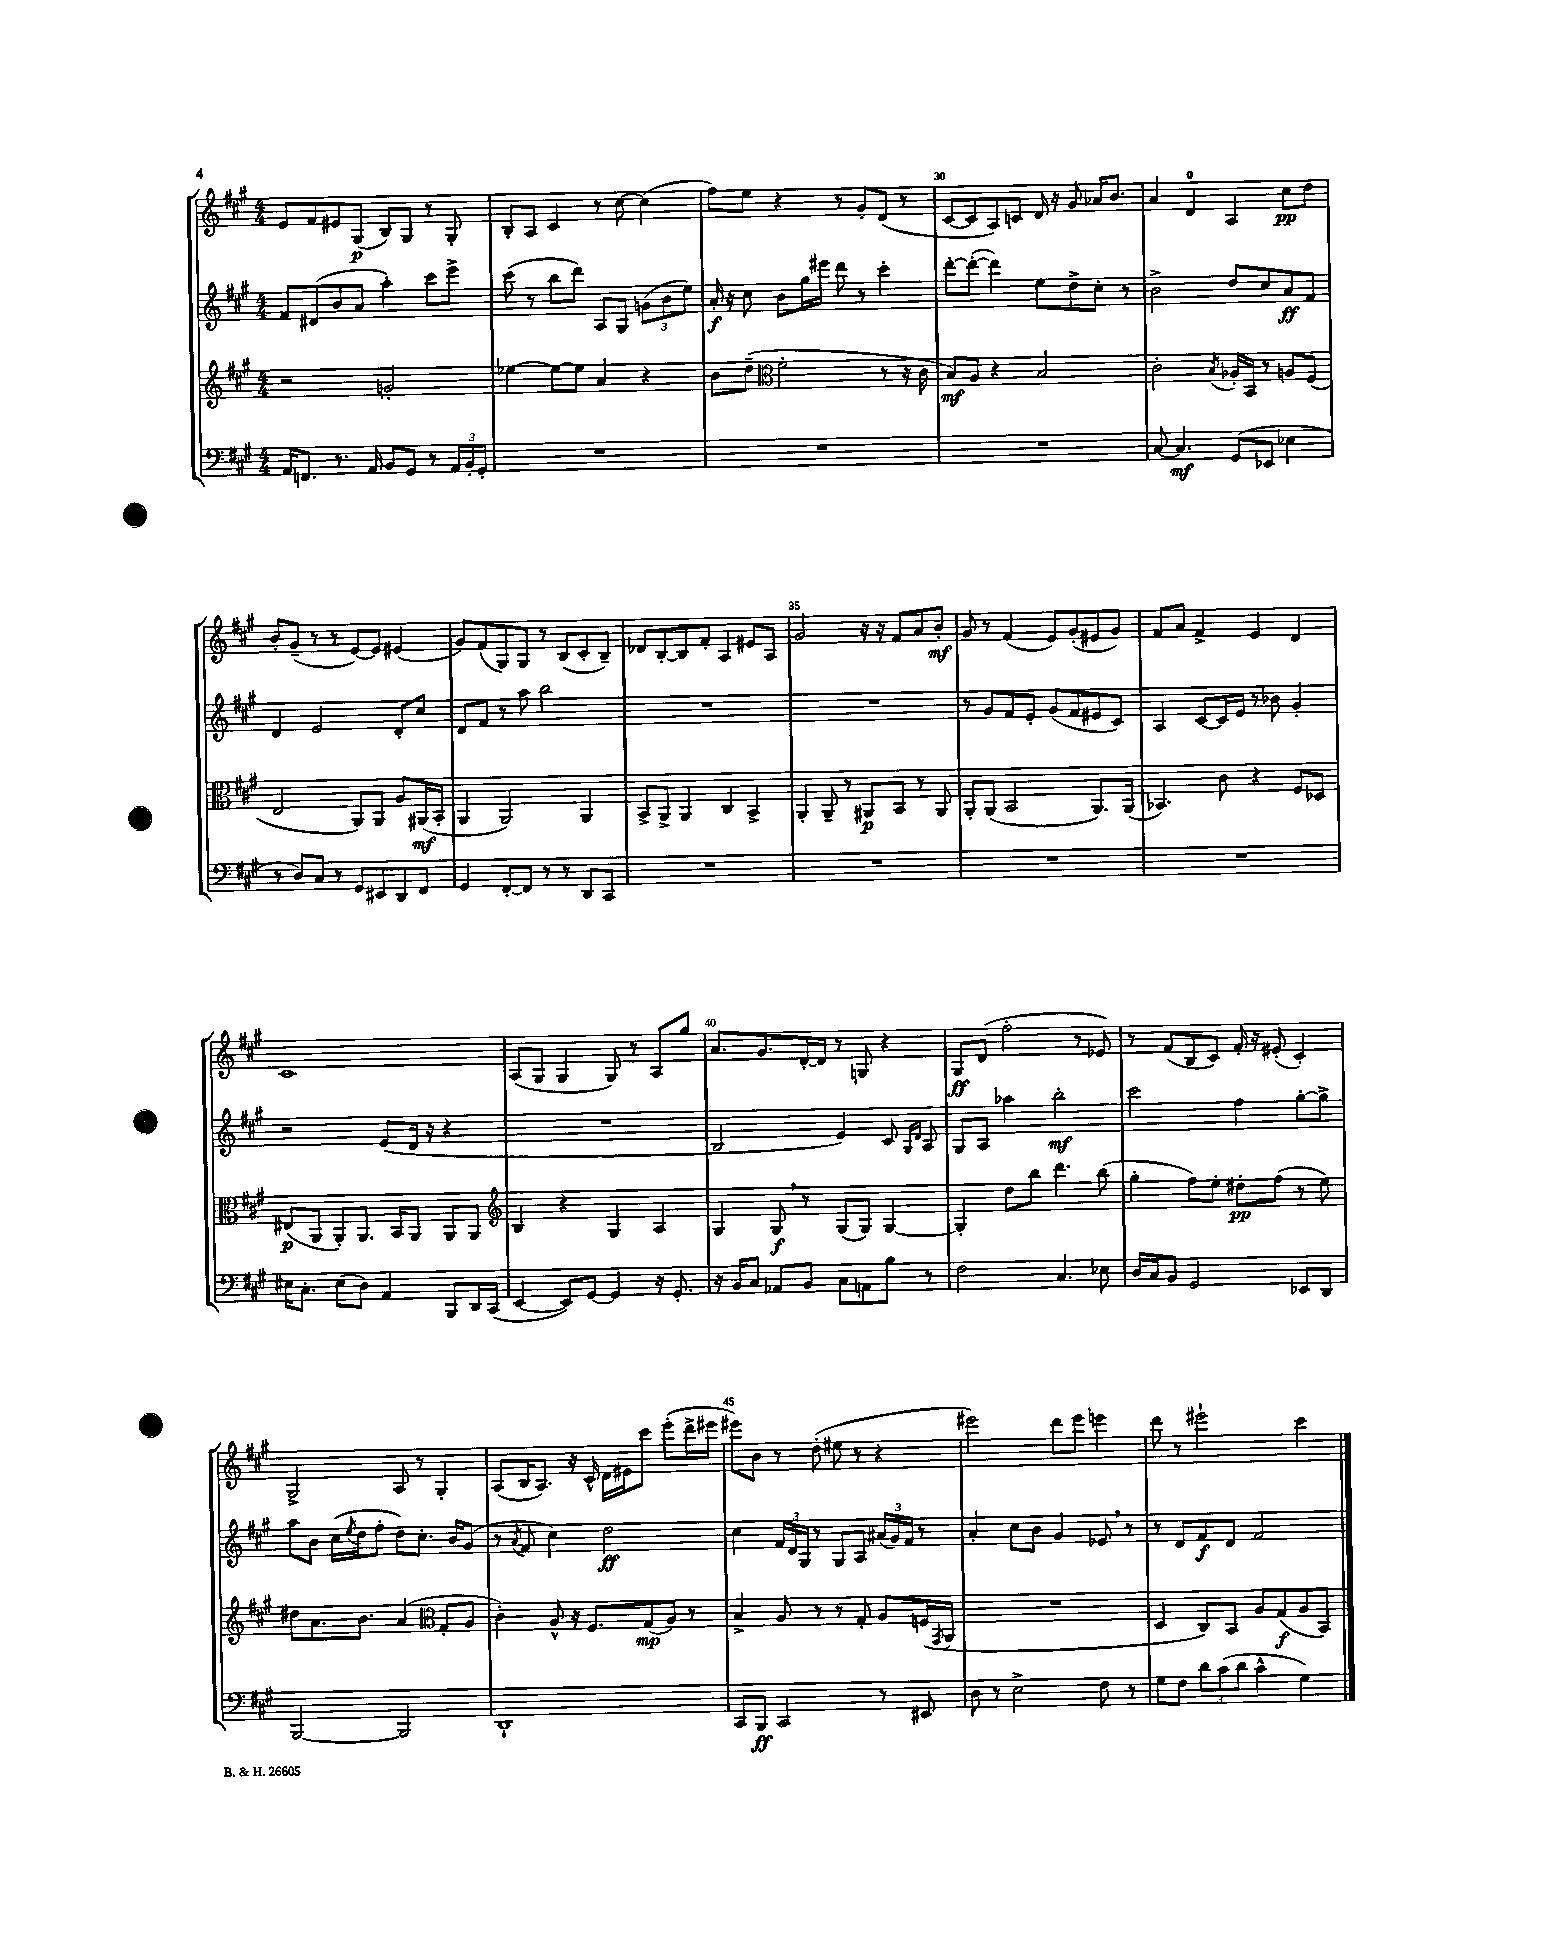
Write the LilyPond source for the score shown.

<<
\new StaffGroup <<
\new Staff = "s0" {
    \clef treble \key a \major \numericTimeSignature \time 4/4
    e'8 fis'8 eis'8 gis8\p( b8) gis8 r8 gis8-. |
    b8-. a8 cis'4 r8 cis''8~ cis''4( |
    fis''8) e''8 r4 r8 gis'8-. d'8( r8 |
    cis'8~ cis'8 a8) c'8 d'16 r16 gis'8 aes'16 b'8. |
    a'4 d'4-0 a4 cis''8\pp d''8 |
    b'8-. gis'8--( r8 r8 e'8~) e'8 eis'4( |
    gis'8) fis'8( gis8) gis8 r8 b8( cis'8-. b8--) |
    des'8 b8~-. b8 fis'8-. a4 eis'8 a8 |
    gis'2 r16 r16 fis'8 a'8 b'8-.\mf |
    gis'8 r8 fis'4( e'8) gis'8-.( eis'8 gis'8) |
    fis'8 a'8 fis'4-> e'4 d'4 |
    cis'1 |
    a8( gis8 gis4 gis8) r8 a8 gis''8 |
    a'8. gis'8. d'16~-. d'16 r8 g8 r4 |
    gis8\ff d'8( fis''2-. r8 ees'8) |
    r8 fis'8( b8 cis'8) fis'16-. r16 eis'8-.( cis'4-.) |
    gis2-> a8 r8 gis4-. |
    a8( b16 a8.) r16 cis'16-^ d'16 eis'16 cis'''8 e'''8-.( d'''16-> eis'''16 |
    eis'''8) b'8 r8 d''8-.( eis''8 r8 r4 |
    eis'''2) d'''8 eis'''8 e'''4 |
    d'''8 r8 eis'''2-! cis'''4 \bar "|." |
}
\new Staff = "s1" {
    \clef treble \key a \major \numericTimeSignature \time 4/4
    fis'8 dis'8( b'8 a'8 a''4-.) cis'''8 e'''8-> |
    cis'''8( r8 b''8 d'''8) a8 gis8 \tuplet 3/2 { g'8( b'8 e''8) } |
    a'16-.\f r16 cis''8 b'8 gis''16 eis'''16 d'''8 r8 cis'''4-. |
    d'''8~-. d'''8~-.( d'''4) e''8 d''8-> cis''8-. r8 |
    b'2-> d''8 cis''8 a'8\ff fis'8 |
    d'4 e'2 d'8-. cis''8 |
    d'8 fis'8 r8 a''8 b''2 |
    R1 |
    R1 |
    r8 gis'8 fis'8 e'8-. gis'8( fis'8 eis'8 cis'8) |
    a4 cis'8~ cis'16 e'16 r8 bes'8 gis'4-. |
    r2 e'8( d'16 r16 r4 |
    R1 |
    b2 e'4) cis'8 \grace { gis16 d'16 } a8 |
    gis8 a8 aes''4 b''2-.\mf |
    cis'''2 fis''4 gis''8~-. gis''8-> |
    a''8 b'8 cis''16( \acciaccatura { e''8 } d''16 fis''8-. d''8) cis''8.-. b'16 gis'8( |
    r8 \acciaccatura { a'8 } fis'8 cis''4) d''2\ff |
    cis''4 \tuplet 3/2 { fis'16 d'16 gis16 } r8 gis8 a8 \tuplet 3/2 { ais'16( gis'16) fis'16 } r8 |
    a'4-. cis''8 b'8 gis'4 ees'8 \breathe r8 |
    r8 d'8 fis'8\f d'8 fis'2 \bar "|." |
}
\new Staff = "s2" {
    \clef treble \key a \major \numericTimeSignature \time 4/4
    r2 g'2-. |
    ees''4~ ees''8~ ees''8 a'4 r4 |
    b'8 d''8--( \clef alto fis'2-. r8 r16 cis'16 |
    b8\mf) a8 r4 b2 |
    cis'2-. \acciaccatura { b8 } aes16-. b,16 r8 a8 fis8( |
    e2 a,8) a,8 a8 ais,16\mf( b,16-. |
    a,4 a,2) a,4 |
    b,8-> a,8-> a,4 cis4 b,4-> |
    a,4-. a,8-- r8 ais,8\p b,8 r8 ais,8 |
    a,8-. a,8( b,2 a,8.) a,16( |
    bes,4.) cis'8 r4 fis8 des8 |
    eis8\p( a,8 a,8-.) a,8. b,16 a,8 a,8 a,8 |
    \clef treble b4 r4 gis4 a4 |
    gis4 gis8\f \breathe r8 gis8( gis8) gis4~ |
    gis4-. d''8 b''8 d'''4. b''8( |
    gis''4-. fis''8) e''8-. dis''8-.\pp fis''8( r8 e''8) |
    dis''8 a'8. b'8. a'4( \clef alto gis8-. a8 |
    cis'4-.) a8-^ r16 fis8. gis8\mp( a8) r8 |
    b4-> a8 r8 r8 gis8-. a8 f16( \acciaccatura { gis,8 } a,16 |
    R1 |
    d4 cis8) b,8 a8 gis8\f( a8 b,8) \bar "|." |
}
\new Staff = "s3" {
    \clef bass \key a \major \numericTimeSignature \time 4/4
    a,16 f,8. r8. a,16 b,8 gis,8 r8 \tuplet 3/2 { a,16 b,16-. gis,16-. } |
    R1 |
    R1 |
    R1 |
    cis8~ cis4.\mf gis,8( ees,8 ees4 |
    r8 d8) cis8 r8 gis,8 eis,8 d,8 fis,8 |
    gis,4 fis,8~-. fis,8 r8 r8 d,8 cis,8 |
    R1 |
    R1 |
    R1 |
    R1 |
    eis16 cis8.-. eis8( d8) a,4 b,,8 d,16 cis,16( |
    e,4~ e,8) gis,8~ gis,4 r16 gis,8.-. |
    r16 b,16 cis8 aes,8 b,8 cis8 a,8 b8 r8 |
    fis2 cis4. ees8 |
    d16 cis16 b,8 gis,2 ees,8 d,8 |
    b,,2~ b,,2 |
    d,1-! |
    cis,8 b,,8\ff cis,2 r8 eis,8 |
    d8 r8 e2-> fis8 r8 |
    gis8 fis8 \tuplet 3/2 { d'8 cis'8( d'8 } cis'4-^ gis4) \bar "|." |
}
>>
>>
\layout { \context { \Score currentBarNumber = #27 \override BarNumber.break-visibility = ##(#f #t #t) barNumberVisibility = #(every-nth-bar-number-visible 5) } }
